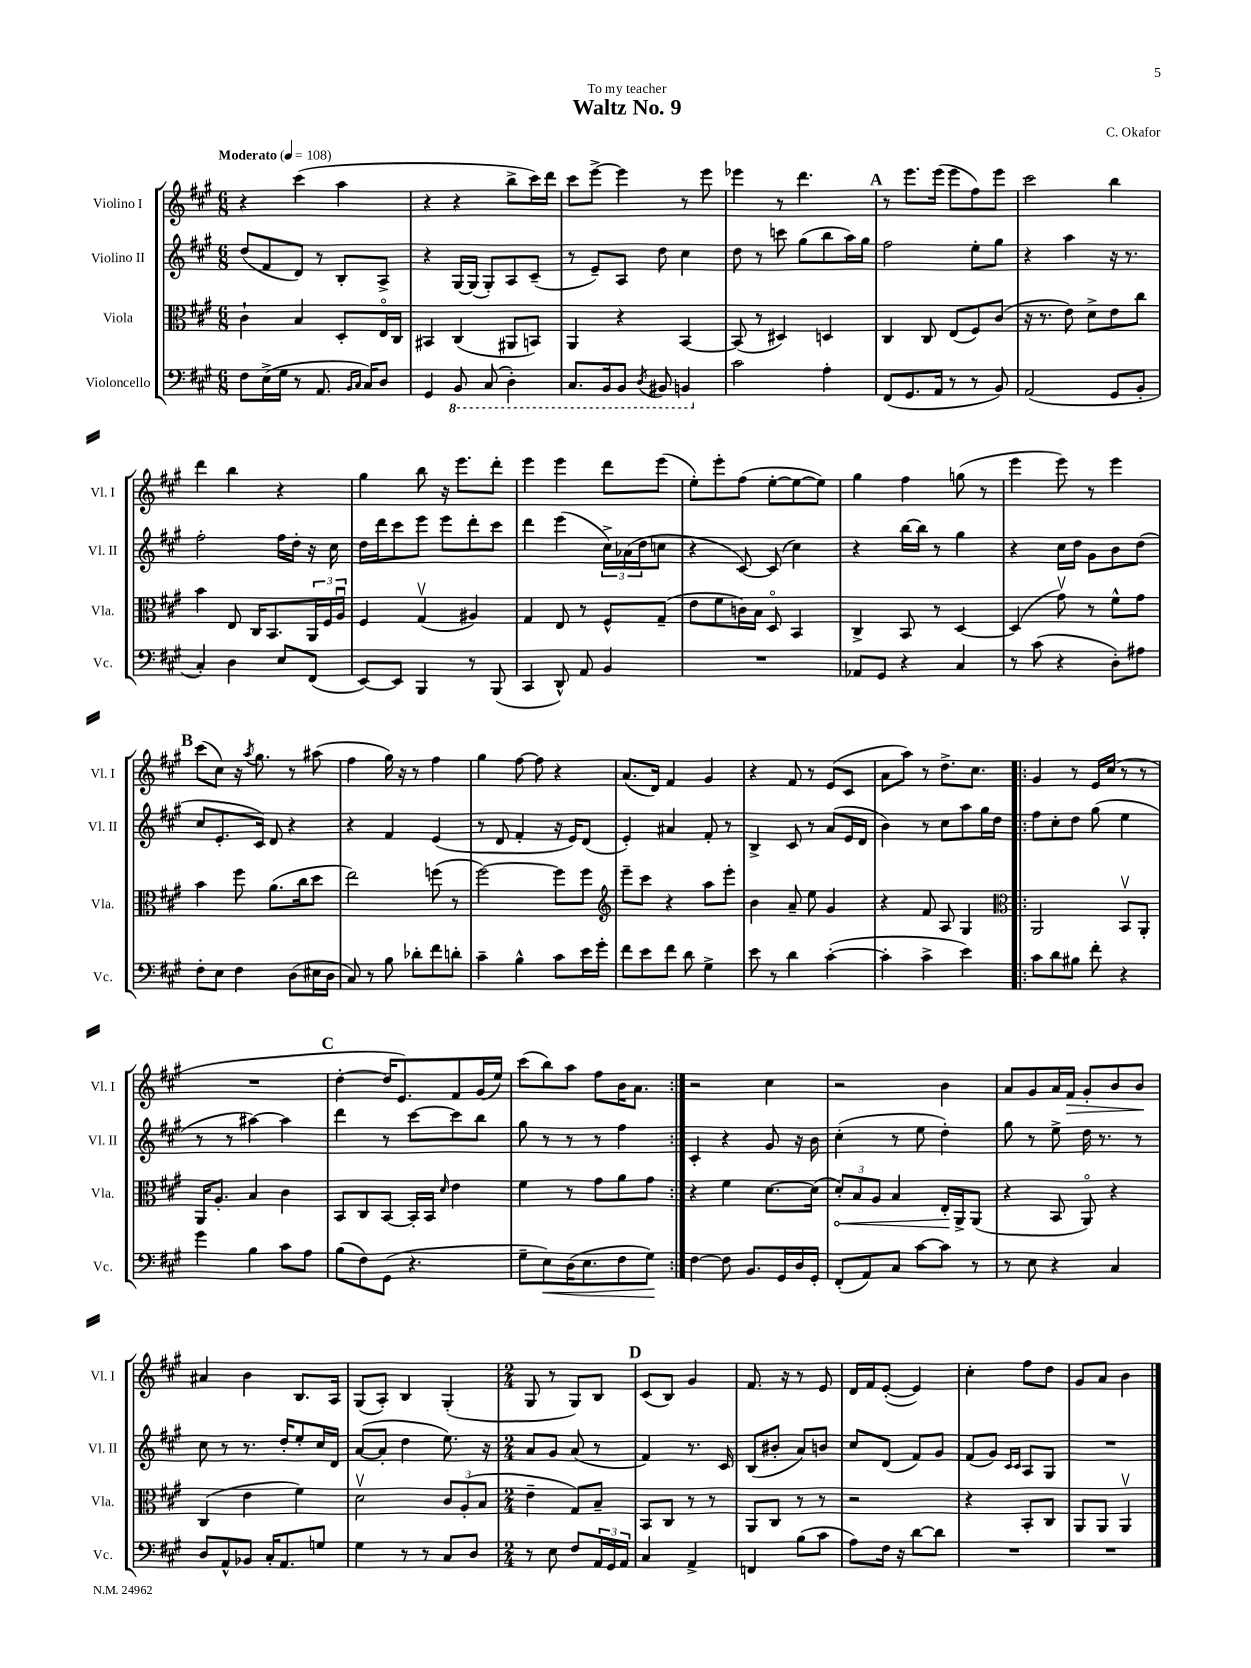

**kern	**kern	**kern	**kern
*staff4	*staff3	*staff2	*staff1
*clefF4	*clefC3	*clefG2	*clefG2
*k[f#c#g#]	*k[f#c#g#]	*k[f#c#g#]	*k[f#c#g#]
*M6/8	*M6/8	*M6/8	*M6/8
*MM108	*MM108	*MM108	*MM108
8F#	4c#`	(8dd	4r
(16E^	.	8f#	.
16G#	.	.	.
8r	4B	8d)	(4ccc#
8.AA	.	8r	.
.	8D'	8B'	4aa
16qqBB	.	.	.
16qqC#	.	.	.
16C#)	.	.	.
8D	16Eo	8A^	.
.	16C#	.	.
=	=	=	=
4GG#	4BB#	4r	4r
8BBB	(4C#	[16G#	4r
.	.	(16G#]	.
(8CC#	.	8G#')	.
4DD')	8AA#	8A	8bb^
.	8BB)	(8c#~	16ccc#)
.	.	.	16ddd
=	=	=	=
8.CC#	4AA	8r	8ccc#
.	.	8e~)	[8eee^
16BBB	.	.	.
8BBB	4r	8A	4eee]
8qDD	.	.	.
8BBB#	.	8dd	.
4BBB	[4BB	4cc#	8r
.	.	.	8eee
=	=	=	=
2c#	(8BB]	8dd	4eee-
.	8r	8r	.
.	4D#)	8ccc	8r
.	.	(8gg#	4.ddd
4A'	4D	8bb	.
.	.	16aa)	.
.	.	16gg#	.
=	=	=	=
(8FF#	4C#	2ff#	8r
8.GG#	.	.	8.eee
.	8C#	.	.
16AA	.	.	(16eee
8r	(8E	.	8eee
8r	8F#)	8ee'	8ff#)
8BB)	(8c#	8gg#	8eee
=	=	=	=
(2AA	16r	4r	2ccc#
.	8.r	.	.
.	8e)	4aa	.
.	8d^	.	.
8GG#	8e	16r	4bb
.	.	8.r	.
8BB'	8cc#	.	.
=	=	=	=
4C#')	4b	2ff#'	4ddd
4D	8E	.	4bb
.	16C#	.	.
.	8.BB	.	.
8E	.	16ff#	4r
.	.	16dd'	.
(8FF#	24AA	16r	.
.	24F#	.	.
.	.	16cc#	.
.	24Au	.	.
=	=	=	=
[8EE)	4F#	16dd	4gg#
.	.	16ddd	.
8EE]	.	8ccc#	.
4BBB	(4G#v	8eee	8bb
.	.	8eee	16r
.	.	.	8.eee
8r	4A#)	8ddd'	.
(8BBB	.	8ccc#	8ddd'
=	=	=	=
4CC#	4G#	4ddd	4eee
8DD^^)	8E	(4eee	4eee
8AA	8r	.	.
4BB	8F#^^	24cc#^)	8ddd
.	.	(24a-	.
.	.	24dd	.
.	(8G#~	8cc	(8eee
=	=	=	=
2.r	8e	4r	8ee')
.	8f#	.	8eee'
.	16c)	[8c#)	(8ff#
.	16B	.	.
.	8Do	(8c#]	[8ee'
.	4BB	4cc#)	8ee_
.	.	.	8ee])
=	=	=	=
8AA-	4C#^	4r	4gg#
8GG#	.	.	.
4r	8BB	[16bb	4ff#
.	.	16bb]	.
.	8r	8r	.
4C#	[4D	4gg#	(8gg
.	.	.	8r
=	=	=	=
8r	(4D]	4r	4eee
(8c#	.	.	.
4r	8g#v)	16cc#	8eee)
.	.	16dd	.
.	8r	8g#	8r
8D')	8f#^^	8b	4eee
8A#	8g#	(8dd	.
=	=	=	=
8F#'	4b	8cc#	(8ccc#
8E	.	8.e'	8cc#)
4F#	8ff#	.	16r
.	.	.	8qaa
.	.	16c#)	8.gg#
.	(8.a	8d	.
(8D	.	4r	8r
.	16cc#	.	.
16E#	8dd	.	(8aa#
16D	.	.	.
=	=	=	=
8C#)	2ee)	4r	4ff#
8r	.	.	.
8B	.	4f#	16gg#)
.	.	.	16r
8d-'	.	.	8r
8f#	(8ff	(4e	4ff#
8d'	8r	.	.
=	=	=	=
4c#~	[2ff#)	8r	4gg#
.	.	8d	.
4B^^	.	4f#'	[8ff#
.	.	.	8ff#]
8c#	8ff#]	16r	4r
.	.	16e)	.
16e	8ff#	(8d	.
16g#'	.	.	.
=	=	=	=
*	*clefG2	*	*
8f#	8eee~	4e')	(8.a
8e	8ccc#	.	.
.	.	.	16d)
8f#	4r	4a#	4f#
8d	.	.	.
4G#^	8aa	8f#'	4g#
.	8eee'	8r	.
=	=	=	=
8e	4b	4B^	4r
8r	.	.	.
4d	8a~	8c#	8f#
.	8ee	8r	8r
([4c#'	4g#	(8a	(8e
.	.	16e	8c#
.	.	16d	.
=	=	=	=
4c#']	4r	4b)	8a
.	.	.	8aa)
4c#^	8f#	8r	8r
.	8A	8cc#	8.dd^
4e)	4G#	8aa	.
.	.	.	8.cc#
.	.	16gg#	.
.	.	16dd	.
=!|:	=!|:	=!|:	=!|:
*	*clefC3	*	*
8c#	2AA	8ff#	4g#
8d	.	8cc#'	.
8B#	.	8dd	8r
8f#'	.	(8gg#	16e
.	.	.	(16cc#
4r	8BBv	4ee	8r
.	8AA'	.	8r
=	=	=	=
4g#	16AA	8r	2.r
.	8.A'	.	.
.	.	8r	.
4B	4B	[4aa#)	.
8c#	4c#	4aa#]	.
8A	.	.	.
=	=	=	=
(8B	8BB	4ddd	[4dd'
8F#)	8C#	.	.
(8GG#	[8BB	8r	16dd]
.	.	.	8.e)
4.r	16BB']	[8ccc#	.
.	16BB	.	.
.	16qqd	.	.
.	4e	8ccc#]	8f#
.	.	8bb	(16g#
.	.	.	16ee)
=	=	=	=
8G#~	4f#	8gg#	(8ccc#
8E)	.	8r	8bb)
(16D	8r	8r	8aa
8.E	.	.	.
.	8g#	8r	8ff#
8F#	8a	4ff#	16b
.	.	.	8.a
8G#)	8g#	.	.
=:|!	=:|!	=:|!	=:|!
[4F#	4r	4c#'	2r
8F#]	4f#	4r	.
8.BB	.	.	.
.	[8.d	8g#	4cc#
16GG#	.	.	.
16D	.	16r	.
16GG#'	(16d]	16b	.
=	=	=	=
(8FF#'	12d')	(4cc#'	2r
.	12B	.	.
8AA)	.	.	.
.	12A	.	.
8C#	4B	8r	.
[8c#	.	8ee	.
8c#]	16E'	4dd')	4b
.	16AA^	.	.
8r	(8AA	.	.
=	=	=	=
8r	4r	8gg#	8a
8E	.	8r	8g#
4r	8BB	8ee^	16a
.	.	.	16f#
.	8AAo)	16dd	8g#'
.	.	8.r	.
4C#	4r	.	8b
.	.	8r	8b
=	=	=	=
8D	(4C#	8cc#	4a#
8AA^^	.	8r	.
8BB-	4e	8.r	4b
16C#'	.	.	.
8.AA	.	16dd'	.
.	4f#)	8ee'	8.B
8G	.	16cc#	.
.	.	16d	16A
=	=	=	=
4G#	2dv	([8a	(8G#
.	.	8a']	8A')
8r	.	4dd	4B
8r	.	.	.
8C#	12c#	8.ee)	(4G#'
.	(12A'	.	.
8D	.	.	.
.	12B	.	.
.	.	16r	.
=	=	=	=
*M2/4	*M2/4	*M2/4	*M2/4
8r	4e~	8a	8G#
8E	.	8g#	8r
8F#	8G#)	(8a	8G#)
24AA	8B~	8r	8B
24GG#	.	.	.
24AA	.	.	.
=	=	=	=
4C#	8BB	4f#)	(8c#
.	8C#	.	8B)
4AA^	8r	8.r	4g#
.	8r	.	.
.	.	16c#	.
=	=	=	=
4FF	8AA	(8B	8.f#
.	8C#	8b#'	.
.	.	.	16r
(8B	8r	8a)	8r
8c#	8r	8b	8e
=	=	=	=
8A)	2r	8cc#	16d
.	.	.	16f#
16F#	.	(8d	([8e'
16r	.	.	.
[8d	.	8f#)	4e])
8d]	.	8g#	.
=	=	=	=
2r	4r	(8f#	4cc#'
.	.	8g#)	.
.	.	16qqc#	.
.	.	16qqc#	.
.	8BB'	8A	8ff#
.	8C#	8G#	8dd
=	=	=	=
2r	8AA	2r	8g#
.	8AA	.	8a
.	4AAv	.	4b
==	==	==	==
*-	*-	*-	*-
